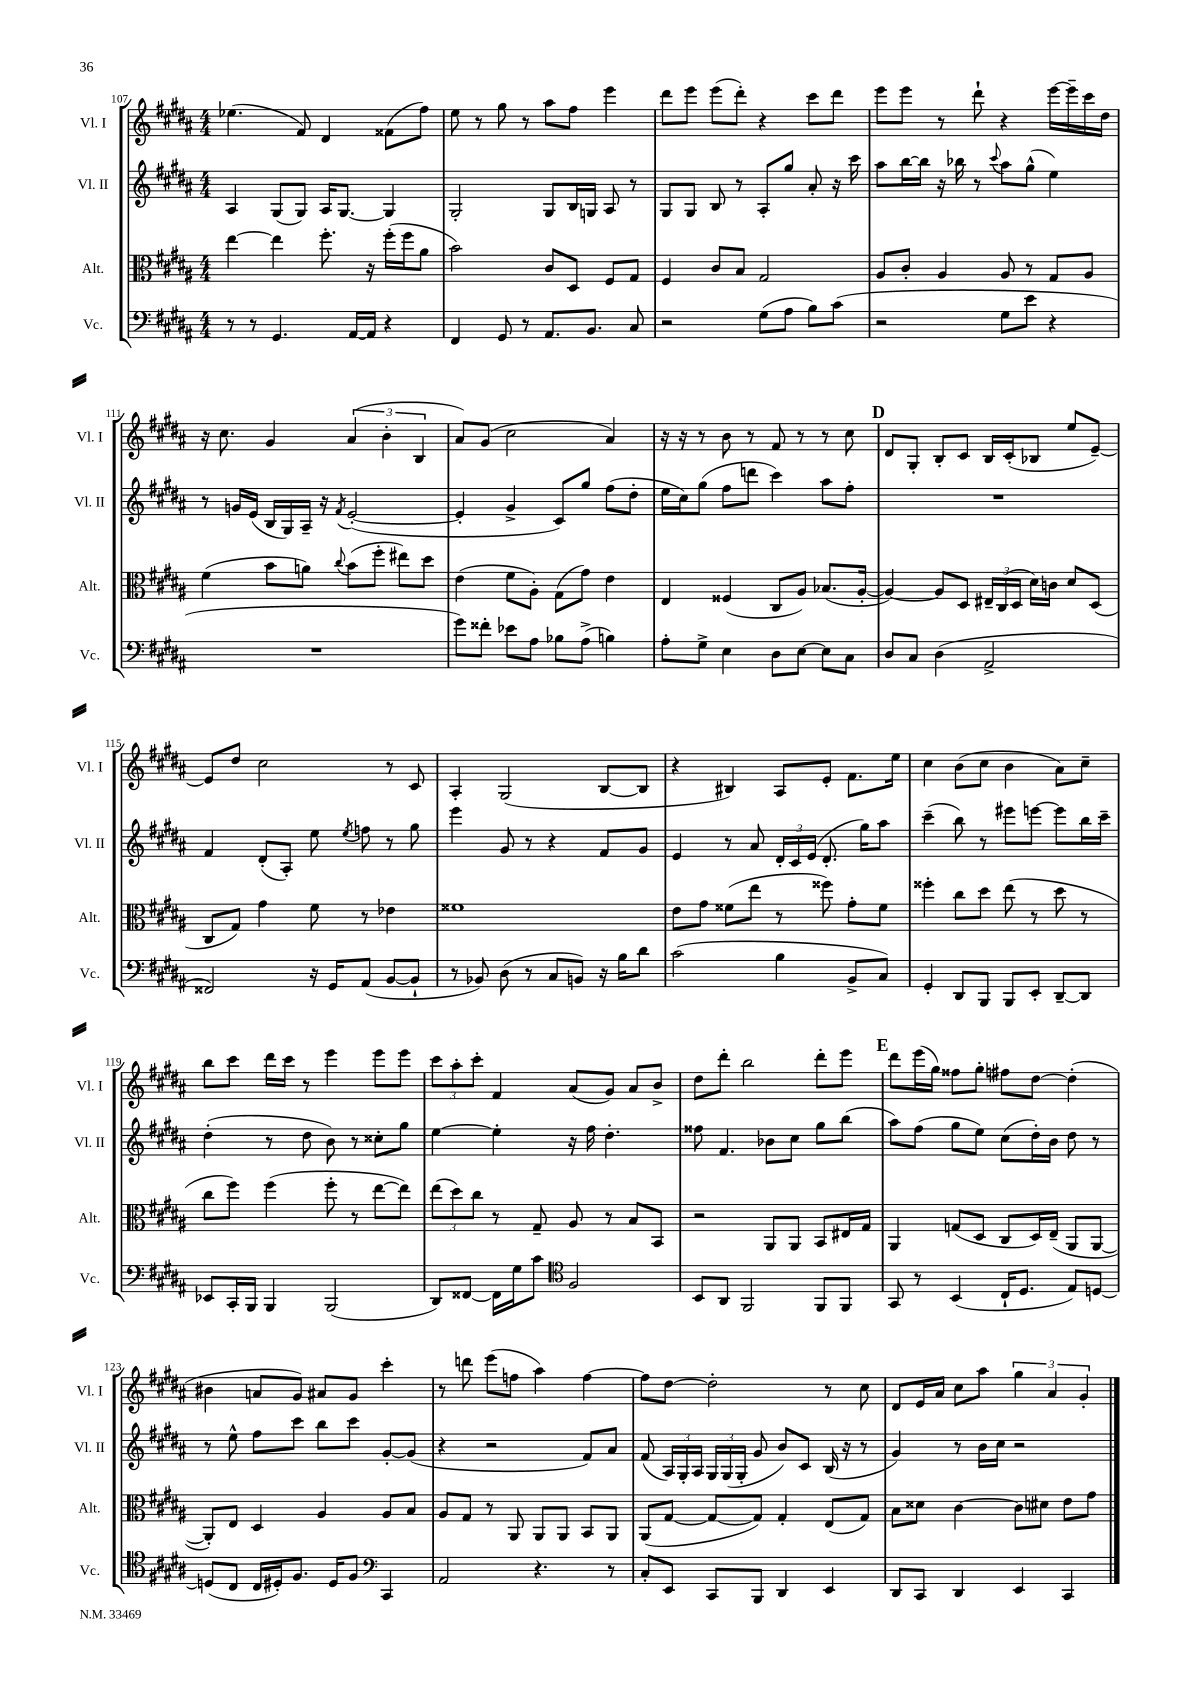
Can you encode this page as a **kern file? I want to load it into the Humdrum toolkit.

**kern	**kern	**kern	**kern
*staff4	*staff3	*staff2	*staff1
*clefF4	*clefC3	*clefG2	*clefG2
*k[f#c#g#d#a#]	*k[f#c#g#d#a#]	*k[f#c#g#d#a#]	*k[f#c#g#d#a#]
*M4/4	*M4/4	*M4/4	*M4/4
8r	[4ee	4A#	(4.ee-
8r	.	.	.
4.GG#	4ee]	(8G#	.
.	.	8G#)	8f#)
.	8.ff#'	16A#	4d#
.	.	[8.G#	.
[16AA#	.	.	.
16AA#]	16r	.	.
4r	(16ff#'	4G#]	(8f##
.	16ff#	.	.
.	8a#	.	8ff#)
=	=	=	=
4FF#	2b)	2G#'	8ee
.	.	.	8r
8GG#	.	.	8gg#
8r	.	.	8r
8.AA#	8c#	8G#	8aa#
.	8D#	16B	8ff#
8.BB	.	16G	.
.	8F#	8A#	4eee
8C#	8G#	8r	.
=	=	=	=
2r	4F#	8G#	8ddd#
.	.	8G#	8eee
.	8c#	8B	(8eee
.	8B	8r	8ddd#')
(8G#	2G#	8A#'	4r
8A#	.	8gg#	.
8B)	.	8a#'	8ccc#
(8c#	.	16r	8ddd#
.	.	16ccc#	.
=	=	=	=
2r	8A#	8aa#	8eee
.	8c#'	[16bb	8eee
.	.	16bb]	.
.	4A#	16r	8r
.	.	16bb-	.
.	.	8r	8ddd#`
.	.	8qqccc#	.
8G#	8A#	8aa#	4r
8e	8r	(8gg#^^	.
4r	8G#	4ee)	[16eee
.	.	.	16eee~]
.	8A#	.	16ccc#
.	.	.	16dd#
=	=	=	=
1r	(4f#	8r	16r
.	.	.	8.cc#
.	.	16g	.
.	.	(16e	.
.	8b	16B	4g#
.	.	16G#)	.
.	8a)	16A#~	.
.	.	16r	.
.	8qqcc#	8qf#	.
.	(8b	([2e'	(6a#
.	8ff#'	.	.
.	.	.	6b'
.	8ee#)	.	.
.	.	.	6B
.	8dd#	.	.
=	=	=	=
8g#)	(4e	4e']	8a#)
8f##'	.	.	(8g#
8e-	8f#	4g#^	2cc#
8A#	8A#')	.	.
8B-	(8G#	8c#)	.
(8A#^	8g#)	8gg#	.
4B)	4e	(8ff#	4a#)
.	.	8dd#'	.
=	=	=	=
8A#'	4E	16ee	16r
.	.	16cc#)	16r
8G#^	.	(8gg#	8r
4E	(4F##	8ff#	8b
.	.	8ddd	8r
8D#	8C#	4ccc#)	8f#
[8E	8A#)	.	8r
8E]	(8.B-	8aa#	8r
8C#	.	8ff#'	8cc#
.	[16A#'	.	.
=	=	=	=
8D#	4A#_)	1r	8d#
8C#	.	.	8G#'
(4D#	8A#]	.	8B'
.	8D#	.	8c#
2AA#^	24E#~	.	16B
.	(24C#	.	.
.	.	.	(16c#'
.	24D#	.	.
.	16d#)	.	8B-
.	16c	.	.
.	8d#	.	8ee
.	(8D#	.	[8e~)
=	=	=	=
2FF##)	8C#	4f#	8e]
.	8G#)	.	8dd#
.	4g#	(8d#'	2cc#
.	.	8A#')	.
16r	8f#	8ee	.
16GG#	.	.	.
.	.	8qee	.
(8AA#	8r	8ff	.
[8BB	4e-	8r	8r
8BB`]	.	8gg#	8c#
=	=	=	=
8r	1f##	4eee	4A#'
8BB-)	.	.	.
(8D#	.	8g#	(2G#
8r	.	8r	.
8C#	.	4r	.
8BB)	.	.	.
16r	.	8f#	[8B
16B	.	.	.
8d#	.	8g#	8B]
=	=	=	=
(2c#	8e	4e	4r
.	8g#	.	.
.	(8f##	8r	4B#)
.	8ee	8a#	.
4B	8r	24d#'	8A#
.	.	24c#	.
.	.	(24e	.
.	8ff##)	8.d#'	8e'
8BB^	8g#'	.	8.f#
.	.	16gg#)	.
8C#)	8f##	8aa#	.
.	.	.	16ee
=	=	=	=
4GG#'	4ff##'	(4ccc#~	4cc#
8DD#	8cc#	8bb)	(8b
8BBB	8dd#	8r	8cc#
8BBB	(8ee	8eee#	4b
8EE'	8r	[8eee	.
[8DD#~	8dd#	8eee]	8a#)
8DD#]	8r	16bb	8cc#~
.	.	16ccc#~	.
=	=	=	=
8EE-	8cc#	(4dd#'	8bb
16CC#'	8ff#)	.	8ccc#
16BBB	.	.	.
4BBB	(4ff#	8r	16ddd#
.	.	.	16ccc#
.	.	8dd#	8r
(2BBB	8ff#'	8b)	4eee
.	8r	8r	.
.	[8ee	8cc##'	8eee
.	8ee])	8gg#	8eee
=	=	=	=
8DD#)	(12ee	[4ee	12ccc#
.	12dd#)	.	12aa#'
[8FF##	.	.	.
.	12cc#	.	12ccc#'
16FF##]	8r	4ee']	4f#
16G#	.	.	.
8c#	8G#~	.	.
*clefC4	*	*	*
2F#	8A#	16r	(8a#
.	.	16ff#	.
.	8r	4.dd#'	8g#)
.	8B	.	8a#
.	8BB	.	8b^
=	=	=	=
8BB	2r	8ff##	8dd#
8AA#	.	4.f#	8ddd#'
2FF#	.	.	2bb
.	8AA#	8b-	.
.	8AA#	8cc#	.
8FF#	8BB	8gg#	8ddd#'
8FF#	16E#	(8bb	8eee
.	16G#	.	.
=	=	=	=
8GG#	4AA#	8aa#)	8ddd#
8r	.	(8ff#	(16eee
.	.	.	16gg#)
(4BB	(8G	8gg#	8ff##
.	8D#	8ee)	8gg#'
16C#`	8C#	(8cc#	8ff#
8.D#	.	.	.
.	16D#)	16dd#')	[8dd#
.	(16E~	16b	.
8E)	8AA#	8dd#	(4dd#']
[8D	[8AA#	8r	.
=	=	=	=
(8D]	8AA#'])	8r	4b#
8C#	8E	8ee^^	.
16C#	4D#	8ff#	8a
16D#')	.	.	.
8.F#	.	8ccc#	8g#)
.	4A#	8bb	8a#
16D#	.	.	.
8F#	.	8ccc#	8g#
*clefF4	*	*	*
4CC#	8A#	[8g#'	4ccc#'
.	8B	(8g#]	.
=	=	=	=
2AA#	8A#	4r	8r
.	8G#	.	8ddd
.	8r	2r	(8eee
.	8AA#	.	8ff
4.r	8AA#	.	4aa#)
.	8AA#	.	.
.	8BB	8f#)	[4ff
8r	8AA#	8a#	.
=	=	=	=
8C#'	(8AA#	(8f#	8ff]
8EE	[8G#	24A#)	[8dd#
.	.	24G#'	.
.	.	24A#	.
8CC#	8G#_	24G#	2dd#']
.	.	(24G#	.
.	.	24G#'	.
8BBB	8G#])	8g#	.
4DD#	4G#'	8b)	.
.	.	8c#	.
4EE	(8E	(16B	8r
.	.	16r	.
.	8G#)	8r	8cc#
=	=	=	=
8DD#	8B	4g#)	8d#
8CC#	8d##	.	16e
.	.	.	16a#
4DD#	[4c#	8r	8cc#
.	.	16b	8aa#
.	.	16cc#	.
4EE	8c#]	2r	6gg#
.	8d#	.	.
.	.	.	6a#
4CC#	8e	.	.
.	.	.	6g#'
.	8g#	.	.
==	==	==	==
*-	*-	*-	*-
